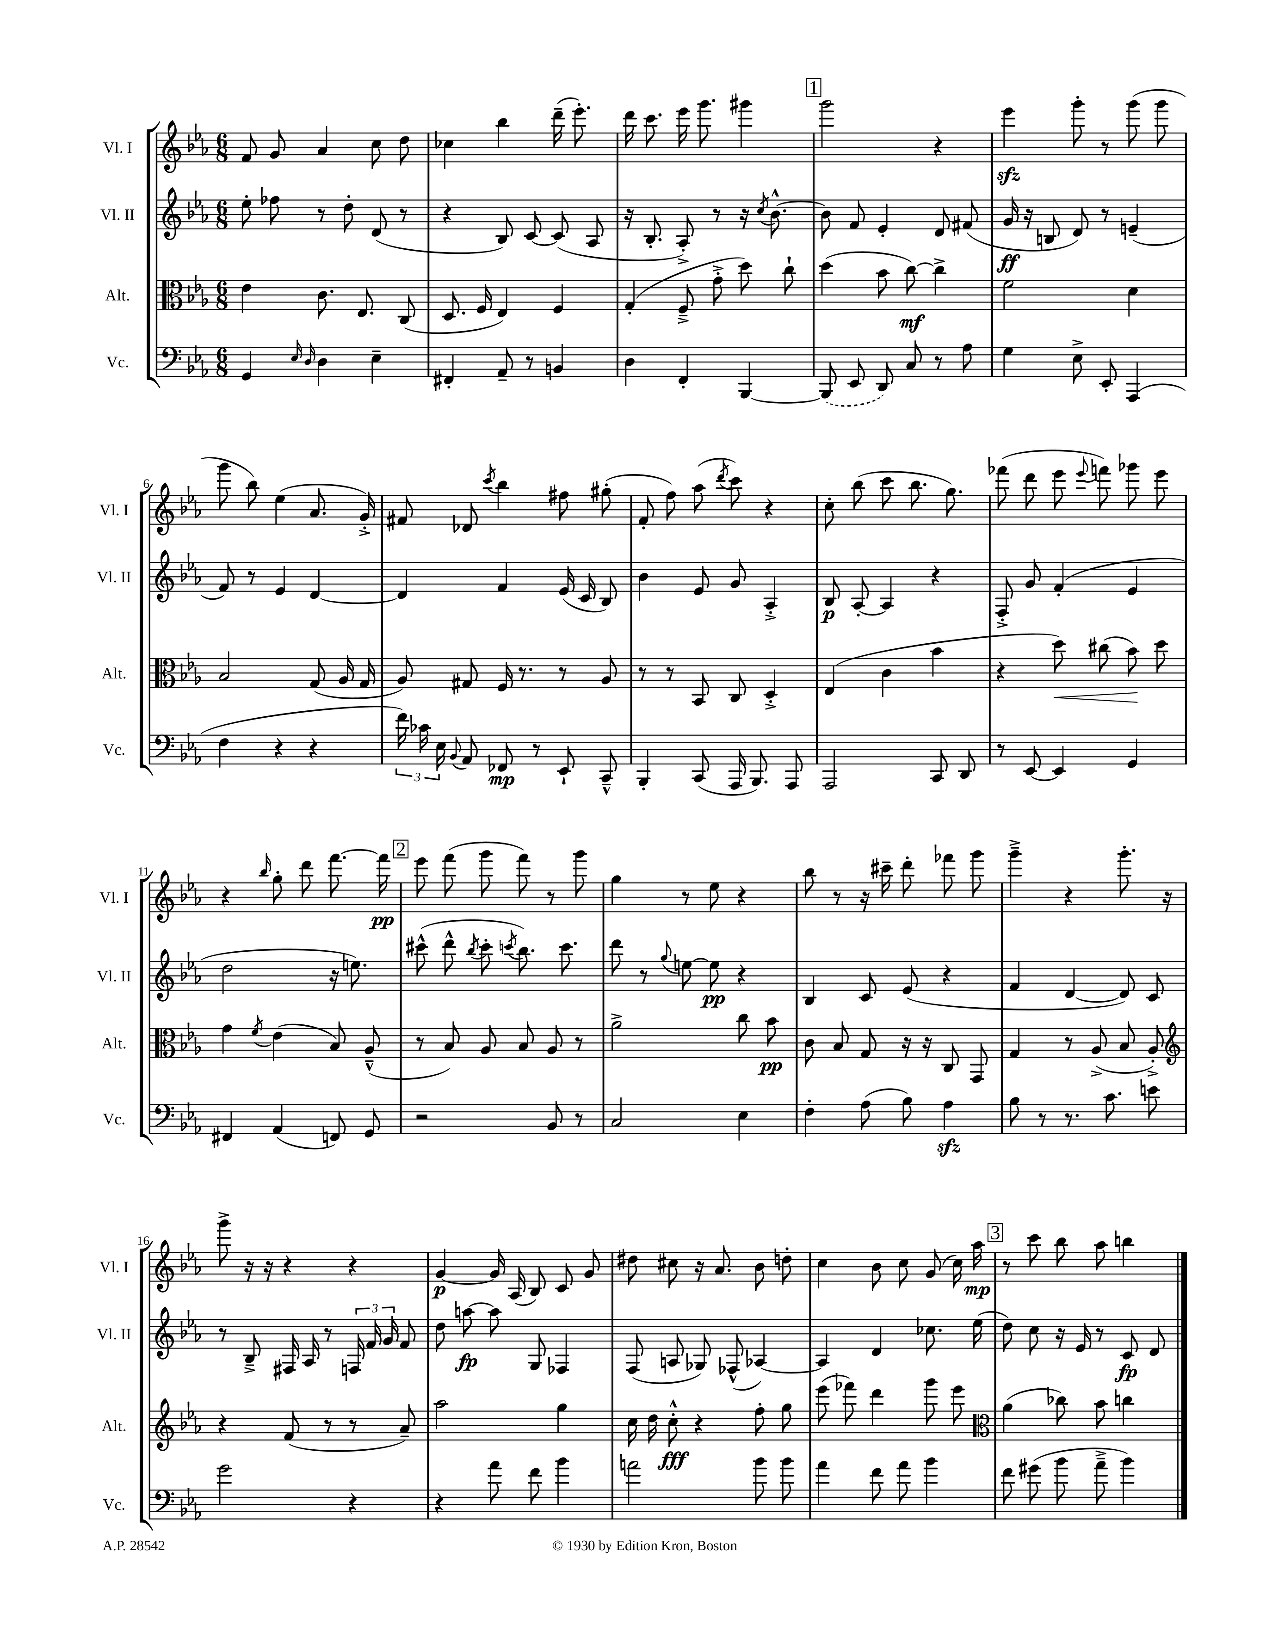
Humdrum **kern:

**kern	**dynam	**kern	**dynam	**kern	**dynam	**kern	**dynam
*part4	*part4	*part3	*part3	*part2	*part2	*part1	*part1
*staff4	*staff4	*staff3	*staff3	*staff2	*staff2	*staff1	*staff1
*I"Vc.	*	*I"Alt.	*	*I"Vl. II	*	*I"Vl. I	*
*I'Vc.	*	*I'Alt.	*	*I'Vl. II	*	*I'Vl. I	*
*clefF4	*	*clefC3	*	*clefG2	*	*clefG2	*
*k[b-e-a-]	*	*k[b-e-a-]	*	*k[b-e-a-]	*	*k[b-e-a-]	*
*M6/8	*	*M6/8	*	*M6/8	*	*M6/8	*
=1	=1	=1	=1	=1	=1	=1	=1
4GG/	.	4e-\	.	8ee-'\	.	8f/	.
.	.	.	.	8ff-X\	.	8g/	.
16qqE-/	.	.	.	.	.	.	.
16qqD/	.	.	.	.	.	.	.
4D\	.	8.c\	.	8r	.	4a-/	.
.	.	.	.	8dd'\	.	.	.
.	.	8.E-/	.	.	.	.	.
4E-~\	.	.	.	(8d/	.	8cc\	.
.	.	(8C/	.	8r	.	8dd\	.
=2	=2	=2	=2	=2	=2	=2	=2
4FF#X'/	.	8.D/	.	4r	.	4cc-X\	.
.	.	16F/	.	.	.	.	.
8AA-~/	.	4E-/)	.	8B-/)	.	4bb-\	.
8r	.	.	.	[8c/	.	.	.
4BBn/	.	4F/	.	(8c/]	.	(16ddd~\	.
.	.	.	.	.	.	8.eee-'\)	.
.	.	.	.	8A-/	.	.	.
=3	=3	=3	=3	=3	=3	=3	=3
4D\	.	(4G'/	.	16r	.	16ddd\	.
.	.	.	.	8.B-'/	.	8.ccc\	.
4FF'/	.	8F~^/	.	8A-'^/)	.	16eee-\	.
.	.	.	.	.	.	8.ggg\	.
.	.	8g'^\	.	8r	.	.	.
[4BBB-/	.	8dd\)	.	16r	.	4ggg#X\	.
.	.	.	.	8qcc/	.	.	.
.	.	.	.	[8.b-^^\	.	.	.
.	.	8cc`\	.	.	.	.	.
!!LO:REH:place=s1:t=1
=4	=4	=4	=4	=4	=4	=4	=4
(8BBB-/]	.	(4dd\	.	8b-\]	.	2ggg\	.
8EE-/	.	.	.	8f/	.	.	.
8DD/)	.	8b-\	.	4e-'/	.	.	.
8C/	.	[8cc\)	mf	.	.	.	.
8r	.	4cc^\]	.	8d/	.	4r	.
8A-\	.	.	.	(8f#X/	.	.	.
=5	=5	=5	=5	=5	=5	=5	=5
4G\	.	2f\	.	16g/	ff	4eee-zz\	.
.	.	.	.	16r	.	.	.
.	.	.	.	8Bn/	.	.	.
8E-^\	.	.	.	8d/)	.	8ggg'\	.
8EE-'/	.	.	.	8r	.	8r	.
(4AAA-/	.	4d\	.	(4en~/	.	(8ggg\	.
.	.	.	.	.	.	8ggg\	.
!!LO:LB:g=z
=6	=6	=6	=6	=6	=6	=6	=6
4F\	.	2B-/	.	8f/)	.	8ggg\	.
.	.	.	.	8r	.	8bb-\)	.
4r	.	.	.	4e-/	.	(4ee-\	.
4r	.	(8G/	.	[4d/	.	8.a-/	.
.	.	16A-/	.	.	.	.	.
.	.	16G/	.	.	.	16g'^/)	.
=7	=7	=7	=7	=7	=7	=7	=7
24f\)	.	8A-/)	.	4d/]	.	8f#X/	.
24c-X\	.	.	.	.	.	.	.
24E-\	.	.	.	.	.	.	.
8qqBB-/	.	.	.	.	.	.	.
8AA-/	.	8G#X/	.	.	.	8d-X/	.
.	.	.	.	.	.	8qccc/	.
8FF-X/	mp	16F/	.	4f/	.	4bb-\	.
.	.	8.r	.	.	.	.	.
8r	.	.	.	.	.	.	.
8EE-`/	.	8r	.	(16e-/	.	8ff#X\	.
.	.	.	.	16c/	.	.	.
8CC~^^/	.	8A-/	.	8B-/)	.	(8gg#X'\	.
=8	=8	=8	=8	=8	=8	=8	=8
4BBB-'/	.	8r	.	4b-\	.	8f'/	.
.	.	8r	.	.	.	8ff\)	.
(8CC/	.	8BB-/	.	8e-/	.	(8aa-\	.
.	.	.	.	.	.	8qddd/	.
16AAA-/	.	8C/	.	8g/	.	8ccc\)	.
8.BBB-/)	.	.	.	.	.	.	.
.	.	4D'^/	.	4A-'^/	.	4r	.
8AAA-/	.	.	.	.	.	.	.
=9	=9	=9	=9	=9	=9	=9	=9
2AAA-/	.	(4E-/	.	8B-/	p	8cc'\	.
.	.	.	.	[8A-'/	.	(8bb-\	.
.	.	4c\	.	4A-/]	.	8ccc\	.
.	.	.	.	.	.	8.bb-\	.
8CC/	.	4b-\	.	4r	.	.	.
.	.	.	.	.	.	8.gg\)	.
8DD/	.	.	.	.	.	.	.
=10	=10	=10	=10	=10	=10	=10	=10
8r	.	4r	.	8F'^/	.	(8fff-X\	.
[8EE-/	.	.	.	8g/	.	8ddd\	.
!	!	!	!LO:HP:b	!	!	!	!
4EE-/]	.	8dd\)	<	(4f'/	.	8eee-\	.
.	.	.	.	.	.	8qqeee-/	.
.	.	(8cc#X\	.	.	.	8fffn\)	.
4GG/	.	8b-\)	.	4e-/	.	8ggg-X\	.
.	.	8dd\	[	.	.	8eee-\	.
!!LO:LB:g=z
=11	=11	=11	=11	=11	=11	=11	=11
4FF#X/	.	4g\	.	2dd\	.	4r	.
.	.	8qf/	.	.	.	16qqbb-/	.
(4AA-/	.	(4e-\	.	.	.	8gg'\	.
.	.	.	.	.	.	8ddd\	.
8FFn/)	.	8B-/)	.	16r	.	[8.fff\	.
.	.	.	.	8.een\)	.	.	.
8GG/	.	(8A-~^^/	.	.	.	.	.
.	.	.	.	.	.	16fff\]	pp
!!LO:REH:place=s1:t=2
=12	=12	=12	=12	=12	=12	=12	=12
2r	.	8r	.	(8ccc#X^^\	.	8eee-\	.
.	.	8B-/)	.	8ddd^^\	.	(8fff\	.
.	.	.	.	8qbb-/	.	.	.
.	.	8A-/	.	8ccc#'\	.	8ggg\	.
.	.	.	.	8qcccn/	.	.	.
.	.	8B-/	.	8.bb-\)	.	8fff\)	.
8BB-/	.	8A-/	.	.	.	8r	.
.	.	.	.	8.ccc\	.	.	.
8r	.	8r	.	.	.	8ggg\	.
=13	=13	=13	=13	=13	=13	=13	=13
2C/	.	2a-^\	.	8ddd\	.	4gg\	.
.	.	.	.	8r	.	.	.
.	.	.	.	8qqgg/	.	.	.
.	.	.	.	[8een\	.	8r	.
.	.	.	.	8ee\]	pp	8ee-\	.
4E-\	.	8cc\	.	4r	.	4r	.
.	.	8b-\	pp	.	.	.	.
=14	=14	=14	=14	=14	=14	=14	=14
4F'\	.	8c\	.	4B-/	.	8bb-\	.
.	.	8B-/	.	.	.	8r	.
(8A-\	.	8G/	.	8c/	.	16r	.
.	.	.	.	.	.	16ccc#X~\	.
8B-\)	.	16r	.	(8e-/	.	8ddd'\	.
.	.	16r	.	.	.	.	.
4A-zz\	.	8C/	.	4r	.	8fff-X\	.
.	.	8GG/	.	.	.	8ggg\	.
=15	=15	=15	=15	=15	=15	=15	=15
8B-\	.	4G/	.	4f/	.	4ggg~^\	.
8r	.	.	.	.	.	.	.
8.r	.	8r	.	[4d/	.	4r	.
.	.	(8A-^/	.	.	.	.	.
8.c\	.	.	.	.	.	.	.
.	.	8B-/	.	8d/])	.	8.ggg'\	.
8en\	.	8A-'^/)	.	8c/	.	.	.
.	.	.	.	.	.	16r	.
!!LO:LB:g=z
=16	=16	=16	=16	=16	=16	=16	=16
*	*	*clefG2	*	*	*	*	*
2g\	.	4r	.	8r	.	8ggg^\	.
.	.	.	.	8B-~^/	.	16r	.
.	.	.	.	.	.	16r	.
.	.	(8f/	.	16F#X/	.	4r	.
.	.	.	.	16A-/	.	.	.
.	.	8r	.	8r	.	.	.
4r	.	8r	.	24Fn/	.	4r	.
.	.	.	.	24f/	.	.	.
.	.	.	.	24g/	.	.	.
.	.	8a-~/)	.	8f/	.	.	.
=17	=17	=17	=17	=17	=17	=17	=17
4r	.	2aa-\	.	8dd\	.	[4g/	p
.	.	.	.	[8aan\	fp	.	.
8a-\	.	.	.	8aa\]	.	16g/]	.
.	.	.	.	.	.	(16A-/	.
8f\	.	.	.	8G/	.	8B-/)	.
4b-\	.	4gg\	.	4F-X/	.	8c/	.
.	.	.	.	.	.	8g/	.
=18	=18	=18	=18	=18	=18	=18	=18
2an\	.	16cc\	.	(8F/	.	8dd#X\	.
.	.	16dd\	.	.	.	.	.
.	.	8cc'^^\	fff	8An/	.	8cc#X\	.
.	.	4r	.	8G-X/)	.	16r	.
.	.	.	.	.	.	8.a-/	.
.	.	.	.	(8F-X^^/	.	.	.
8b-\	.	8ff'\	.	[4A-X/)	.	8b-\	.
8b-\	.	8gg\	.	.	.	8ddn'\	.
=19	=19	=19	=19	=19	=19	=19	=19
4a-\	.	(8eee-\	.	4A-/]	.	4cc\	.
.	.	8fff-X\)	.	.	.	.	.
8f\	.	4ddd\	.	4d/	.	8b-\	.
8a-\	.	.	.	.	.	8cc\	.
4b-\	.	8ggg\	.	8.cc-X\	.	(8g/	.
.	.	8eee-\	.	.	.	16cc\)	.
.	.	.	.	(16ee-\	.	16aa-\	mp
!!LO:REH:place=s1:t=3
=20	=20	=20	=20	=20	=20	=20	=20
*	*	*clefC3	*	*	*	*	*
8f\	.	(4a-\	.	8dd\)	.	8r	.
(8g#X\	.	.	.	8cc\	.	8ccc\	.
8b-\	.	8cc-X\)	.	16r	.	8bb-\	.
.	.	.	.	16e-/	.	.	.
8a-~^\	.	8b-\	.	8r	.	8aa-\	.
4b-\)	.	4ccn\	.	8c/	fp	4bbn\	.
.	.	.	.	8d/	.	.	.
==	==	==	==	==	==	==	==
*-	*-	*-	*-	*-	*-	*-	*-
